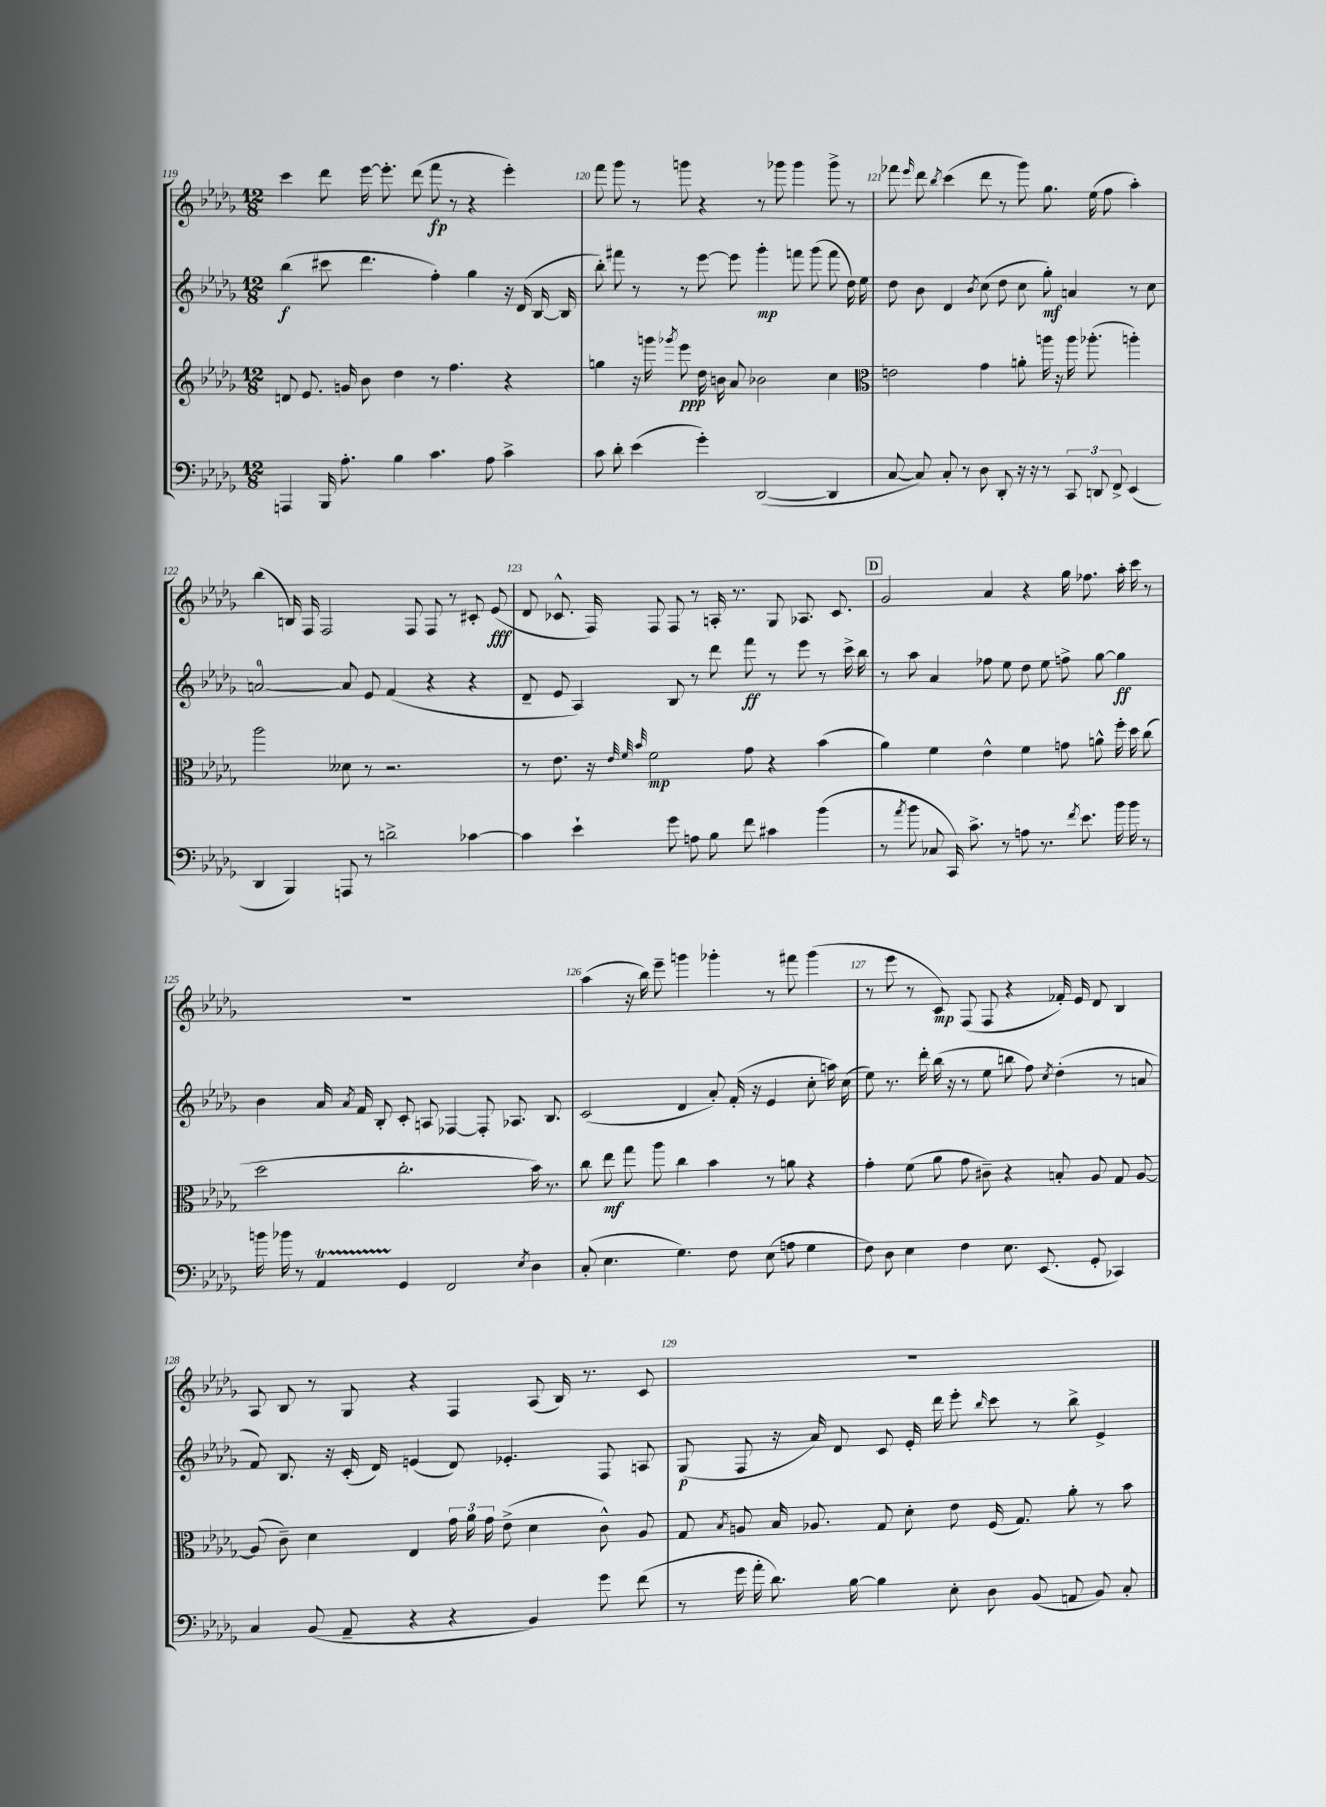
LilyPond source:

<<
\new StaffGroup <<
\new Staff = "s0" {
    \clef treble \key des \major \numericTimeSignature \time 12/8
    \autoBeamOff c'''4 des'''8 ees'''16~ ees'''8.-. des'''8( f'''8\fp r8 r4 ees'''4-.) |
    f'''8 ges'''8 r8 g'''8 r4 r8 ges'''8 ges'''4 ges'''8-> r8 |
    fes'''8 \grace { ees'''16 } des'''8 \acciaccatura { bes''8 } c'''4( des'''8 r8 ges'''8) ges''8. ees''16( f''8 aes''4-.) |
    bes''4( b16) f16 f2 f8 f8 r8 cis'8-. ees'8\fff( |
    des'8 ces'8.-^ f16) f8 f8 r8 a16-. r8. ges8 aes8. ces'8. |
    \mark \markup { \box "D" } ges'2 aes'4 r4 ges''16 fes''8. aes''16-. c'''16 r8 |
    R1. |
    aes''4( r16 bes''16) ees'''8-- g'''4 ges'''4-. r8 fis'''8 ges'''4( |
    r8 ees'''8 r8 c'8\mp) f8( f8 r4 fes'16-.) ees'16 des'8 bes4 |
    aes8 bes8 r8 ges8 r4 f4 aes8( bes16) r8. c'8 |
    R1. \bar "|." |
}
\new Staff = "s1" {
    \clef treble \key des \major \numericTimeSignature \time 12/8
    \autoBeamOff bes''4\f( cis'''8 des'''4. f''4-.) ges''4 r16 des'16( bes16~ bes16 |
    bes''8-.) fis'''8 r8 r8 ees'''8~ ees'''8 ges'''4-.\mp f'''8 ges'''8( f'''8 des''16) ees''16 |
    des''8 bes'8 des'4 \acciaccatura { bes'8 } c''8( des''8 c''8 ges''8-.\mf) a'4 r8 c''8 |
    a'2-0~ a'8 ees'8 f'4( r4 r4 |
    des'8-- ees'8 aes4) bes8 r8 des'''8 f'''8\ff r8 ees'''8 r8 c'''16-> bes''16 |
    \mark \markup { \box "D" } r8 aes''8 aes'4 fes''8 ees''8 des''8 ees''8 f''8-> ges''8~ ges''4\ff |
    bes'4 aes'16 \acciaccatura { aes'8 } f'16 bes8-. c'8-. a8 fes4~ fes8-. aes8. bes8. |
    c'2( des'4 aes'8-.) f'16-.( r16 ees'4 c''8-. a''16) c''16( |
    ees''8) r8. des'''16-. bes''16( r16 r8 ees''8 b''8 f''8) \acciaccatura { c''8 } des''4-.( r8 a'8 |
    f'8) bes8. r16 c'16-.( des'16) e'4( des'8) ees'4.-. f8 a8 |
    ges8\p( f8 r16 aes'16) des'8 c'8 ees'16-. des'''16 ees'''8-. \grace { bes''16 } c'''8 r8 bes''8-> ees'4-> \bar "|." |
}
\new Staff = "s2" {
    \clef treble \key des \major \numericTimeSignature \time 12/8
    \autoBeamOff d'8 ees'8. g'16 bes'8 des''4 r8 f''4. r4 |
    g''4 r16 g'''16 \acciaccatura { ges'''8 } ees'''8\ppp des''16 b'16 aes'8 bes'2 c''4 |
    \clef alto e'2 ges'4 a'8-. a''16 r16 a''16 aes''8.-.( a''4-.) |
    aes''2 deses'8 r8 r2. |
    r8 ees'8. r16 \grace { ees'32 f'32 bes'32 } f'2\mp ges'8 r4 bes'4( |
    \mark \markup { \box "D" } aes'4) f'4 ees'4-^ f'4 g'8 a'8-^ f''16-. des''16 c''8( |
    des''2 c''2.-. bes'16) r8. |
    c''8 ees''8\mf ges''8 aes''8 c''4 bes'4 r8 a'8 r4 |
    ges'4-. f'8( aes'8 ges'8 cis'8--) r4 b8-. aes8 ges8 aes8~ |
    aes8( c'8--) des'4 ees4 \tuplet 3/2 { ges'16 aes'16 ges'16 } ees'8->( des'4 c'8-^) aes8 |
    ges8 \acciaccatura { bes8 } a8 bes16 aes8. ges8 des'8-. ees'8 f16( ges8.) aes'8-. r8 bes'8 \bar "|." |
}
\new Staff = "s3" {
    \clef bass \key des \major \numericTimeSignature \time 12/8
    \autoBeamOff a,,4 bes,,16 aes8.-. bes4 c'4. aes8 c'4-> |
    c'8 des'8-. ees'4( ges'4-.) des,2~( des,4 |
    c8~ c8) c8-. r8 des8 des,8-. r16 r16 r8 \tuplet 3/2 { c,8 d,8 f,8-> } ees,4( |
    des,4 bes,,4) a,,8 r8 d'2-> ces'4~ |
    ces'4 ees'4-! ges'8 a8 bes8 f'8 cis'4 bes'4( |
    \mark \markup { \box "D" } r8 \acciaccatura { aes'8 } bes'8 ces8 c,16) c'8.-> r8 a8 r8. \acciaccatura { f'8 } ees'8. bes'16 bes'16 r8 |
    b'16 bes'16 r8 aes,4\startTrillSpan ges,4\stopTrillSpan f,2 \acciaccatura { ees8 } des4 |
    c8-.( ees4. ges4.) f8 ees8( a8 ges4 |
    f8) des8 ees4 f4 ees8. ees,8.( ges,8-. ces,4) |
    c4 bes,8( aes,8-- r4 r4 bes,4) ges'8 f'8( |
    r8 ges'16 aes'16-. des'8.) bes16~ bes4 ees8-. des8 bes,8( a,8 bes,8) c8-. \bar "|." |
}
>>
>>
\layout { \context { \Score currentBarNumber = #119 \override BarNumber.break-visibility = ##(#f #t #t) barNumberVisibility = #all-bar-numbers-visible } }
